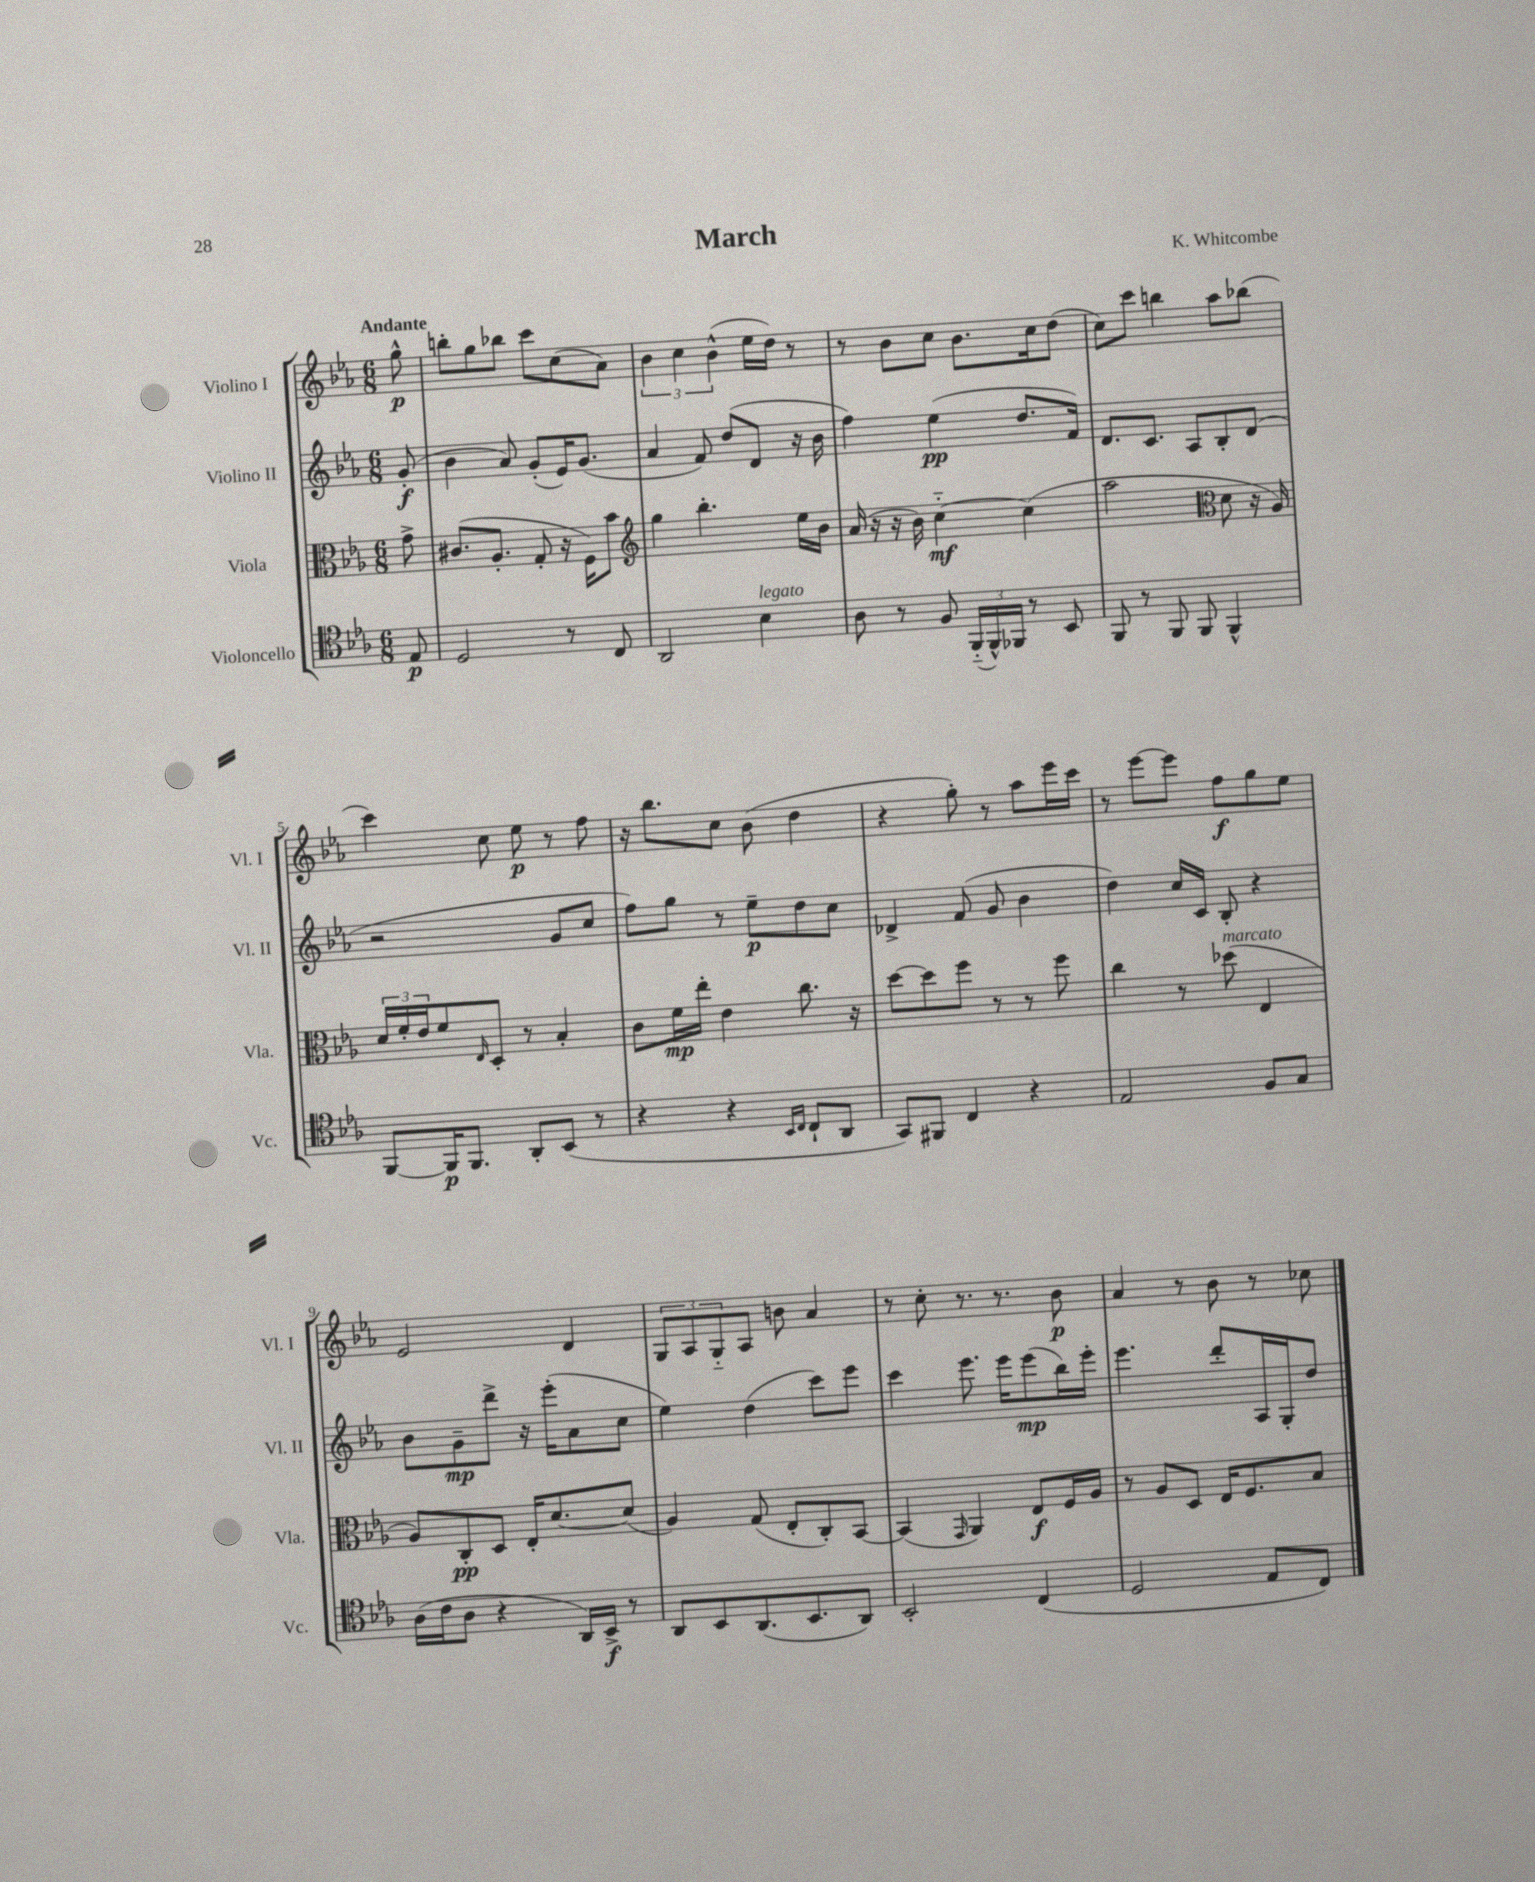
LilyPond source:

\header { title = "March" composer = "K. Whitcombe" }
<<
\new StaffGroup <<
\new Staff = "s0" \with { instrumentName = "Violino I" shortInstrumentName = "Vl. I" } {
    \clef treble \key ees \major \numericTimeSignature \time 6/8 \partial 8 \tempo "Andante"
    g''8-^\p |
    b''8-. g''8 bes''8 c'''8 c''8( aes'8) |
    \tuplet 3/2 { bes'4 c''4 bes'4-^( } ees''16 d''16) r8 |
    r8 bes'8 c''8 bes'8. c''16 d''8( |
    c''8) c'''8 b''4 aes''8 bes''8( |
    c'''4) c''8 ees''8\p r8 f''8 |
    r16 bes''8. c''8 bes'8( d''4 |
    r4 g''8-.) r8 aes''8 ees'''16 c'''16 |
    r8 ees'''8~ ees'''8 f''8\f g''8 ees''8 |
    ees'2 d'4 |
    \tuplet 3/2 { g8 aes8 g8-_ } aes8 b'8 aes'4 |
    r8 c''8-. r8. r8. bes'8\p |
    aes'4 r8 bes'8 r8 ces''8 \bar "|." |
}
\new Staff = "s1" \with { instrumentName = "Violino II" shortInstrumentName = "Vl. II" } {
    \clef treble \key ees \major \numericTimeSignature \time 6/8 \partial 8
    g'8-.\f( |
    bes'4 aes'8) g'8-.( ees'16) g'8.( |
    aes'4 f'8) d''8( d'8 r16 bes'16 |
    f''4) ees''4\pp( d''8. f'16) |
    d'8. c'8. aes8 bes8-. d'8( |
    r2 g'8 c''8 |
    f''8) g''8 r8 ees''8--\p d''8 c''8 |
    des'4-> f'8( g'8 bes'4 |
    d''4) c''16 c'16 bes8-. r4 |
    bes'8 g'8--\mp d'''8-> r16 ees'''16-.( aes'8 c''8 |
    ees''4) d''4( c'''8) ees'''8 |
    c'''4 ees'''8. ees'''16 ees'''8\mp( bes''16) ees'''16-. |
    ees'''4. d'''8-. aes16 g16-. d''8 \bar "|." |
}
\new Staff = "s2" \with { instrumentName = "Viola" shortInstrumentName = "Vla." } {
    \clef alto \key ees \major \numericTimeSignature \time 6/8 \partial 8
    g'8-> |
    cis'8.( aes8.-. g8-. r16 f16) bes'8 |
    \clef treble g''4 bes''4.-. ees''16 bes'16 |
    aes'16( r16 r16 bes'16) c''4~-_\mf c''4( |
    aes''2 \clef alto d'8 r16 aes16) |
    \tuplet 3/2 { d'16 f'16-. ees'16 } f'8 \grace { ees16 } d8-. r8 bes4-. |
    c'8 f'16\mp ees''16-. ees'4 c''8. r16 |
    d''8~ d''8 f''8 r8 r8 f''8 |
    c''4 r8 des''8^\markup { \italic "marcato" }( ees4 |
    aes8) c8-.\pp d8 ees16-. d'8.~ d'8( |
    aes4) g8( ees8-. c8-.) bes,8~ |
    bes,4( \grace { g,16 } aes,4) ees8\f f16 aes16 |
    r8 aes8 d8 ees16 f8. bes8 \bar "|." |
}
\new Staff = "s3" \with { instrumentName = "Violoncello" shortInstrumentName = "Vc." } {
    \clef tenor \key ees \major \numericTimeSignature \time 6/8 \partial 8
    ees8\p |
    d2 r8 c8 |
    aes,2 bes4^\markup { \italic "legato" } |
    aes8 r8 f8 \tuplet 3/2 { f,16-_( f,16-^) fes,16 } r8 bes,8 |
    f,8 r8 f,8 f,8 f,4-^ |
    f,8~ f,16\p f,8. aes,8-. bes,8( r8 |
    r4 r4 \grace { bes,16 c16 } c8-! aes,8 |
    g,8) fis,8 c4 r4 |
    ees2 f8 g8 |
    aes16( c'16 aes8 r4 aes,16) bes,16->\f r8 |
    aes,8 bes,8 aes,8.( bes,8. aes,8) |
    bes,2-. c4( |
    d2 ees8 c8) \bar "|." |
}
>>
>>
